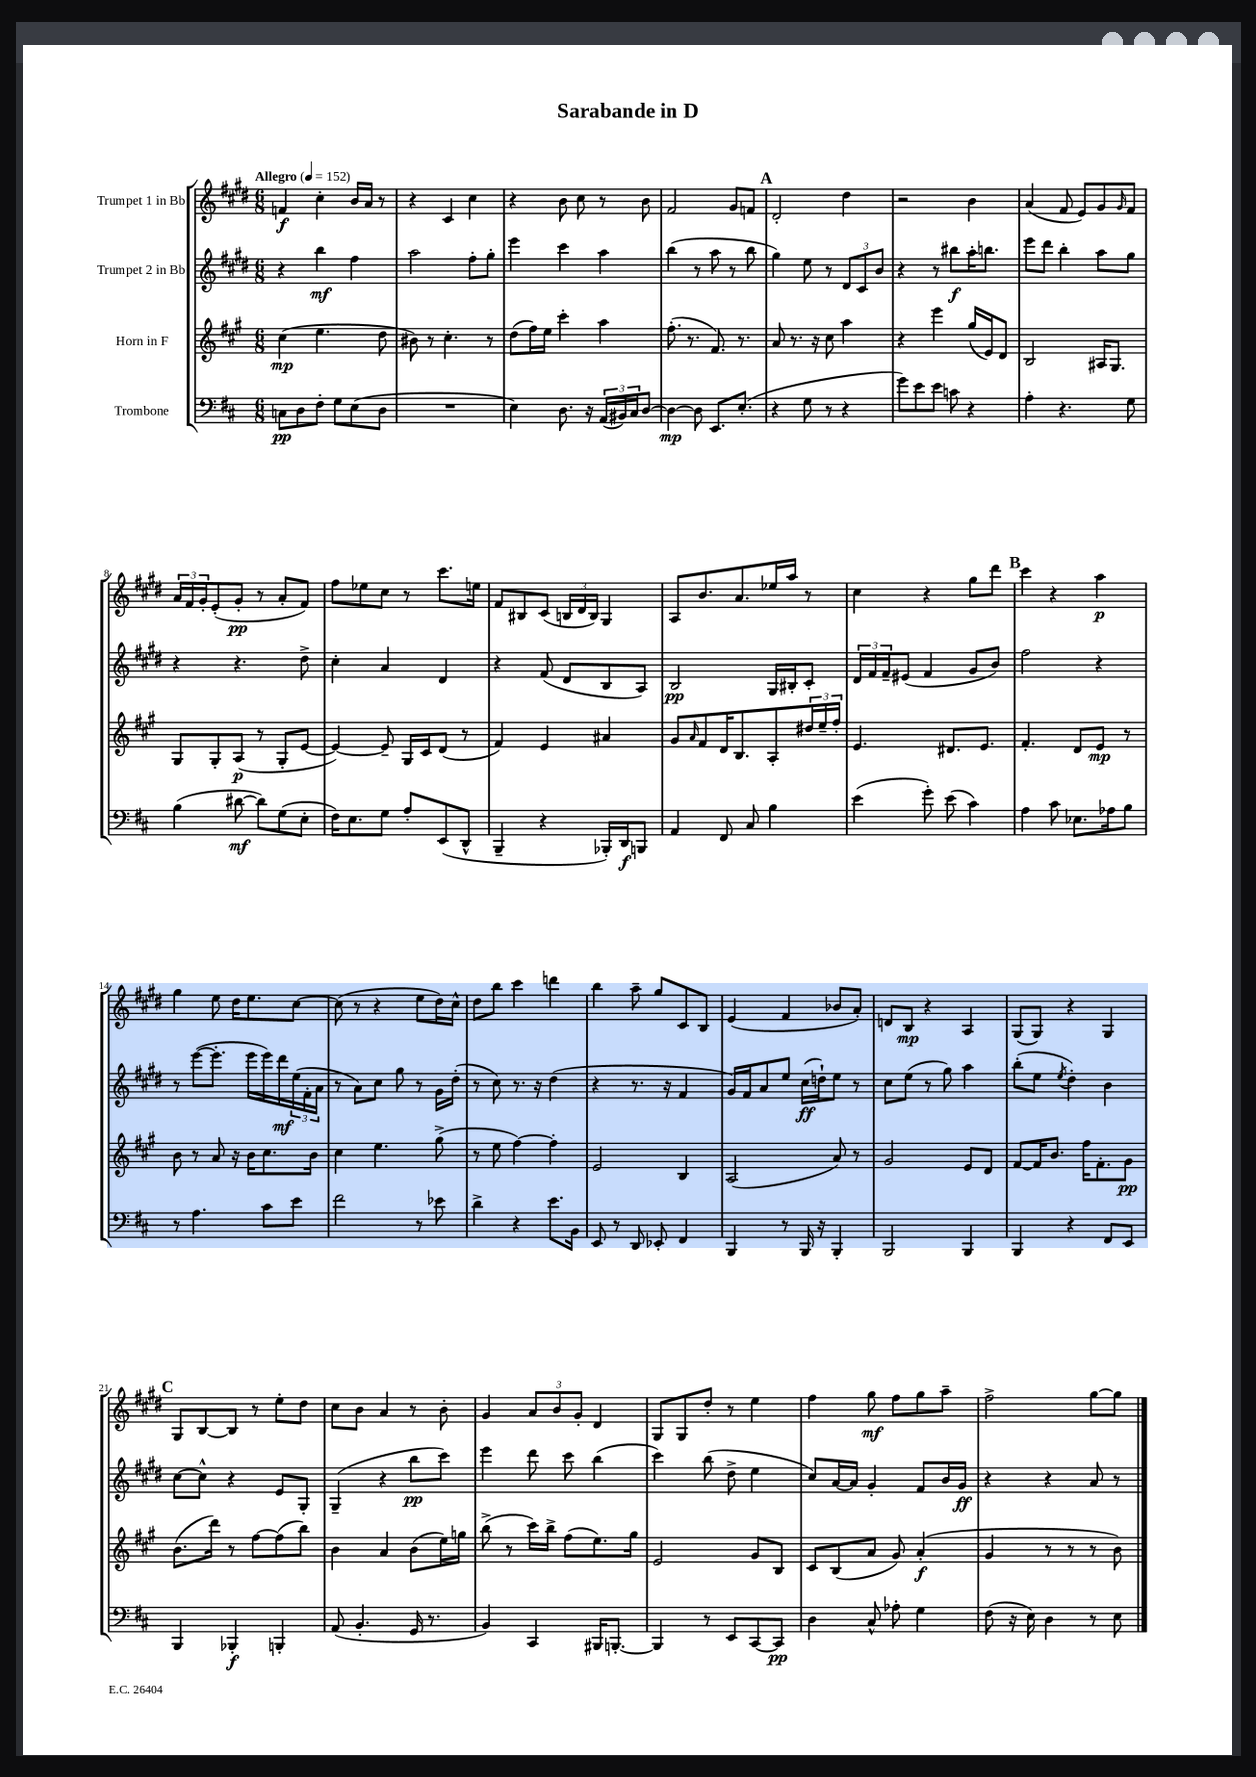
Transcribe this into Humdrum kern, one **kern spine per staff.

**kern	**kern	**kern	**kern
*staff4	*staff3	*staff2	*staff1
*clefF4	*clefG2	*clefG2	*clefG2
*k[f#c#]	*k[f#c#g#]	*k[f#c#g#d#]	*k[f#c#g#d#]
*M6/8	*M6/8	*M6/8	*M6/8
*MM152	*MM152	*MM152	*MM152
8C	(4cc#	4r	4f
8D	.	.	.
8F#'	4.ee	4bb	4cc#'
8G	.	.	.
(8E	.	4ff#	16b
.	.	.	16a
8D	8dd	.	8r
=	=	=	=
2.r	8b#)	2aa	4r
.	8r	.	.
.	4.cc#'	.	4c#
.	.	8ff#'	4cc#
.	8r	8gg#'	.
=	=	=	=
4E)	(8dd	4eee	4r
.	16ff#)	.	.
.	16ee	.	.
8.D	4ccc#'	4ccc#	8b
.	.	.	8cc#
16r	.	.	.
(24AA	4aa	4aa	8r
24BB#)	.	.	.
24C#	.	.	.
[8D	.	.	8b
=	=	=	=
4D_	(8.ff#'	(4bb	2f#
.	8.r	.	.
8D]	.	8r	.
8.EE	8.f#)	8aa	.
.	.	8r	8g#
(8.E'	8.r	.	.
.	.	8bb	8f
=	=	=	=
4r	8a	4gg#)	2d#'
.	8.r	.	.
8G	.	8ee	.
.	16r	.	.
8r	8cc#	8r	.
4r	4aa	12d#	4dd#
.	.	12c#	.
.	.	12b	.
=	=	=	=
8g)	4r	4r	2r
8e	.	.	.
8e	4eee	8r	.
8c	.	8bb#	.
4r	(16gg#	16aa'	4b
.	16e)	8.bb	.
.	8d	.	.
=	=	=	=
4A'	2B	8eee	(4a
.	.	8ddd#	.
4.r	.	4bb'	8f#
.	.	.	8e)
.	16A#	8aa	8g#
.	8.G#	.	.
.	.	.	16qqg#
8G	.	8gg#	8f#
=	=	=	=
(4B	8G#	4r	24a
.	.	.	24f#
.	.	.	24g#'
.	8G#'	.	(8e'
[8d#	(8A	4.r	8g#'
8d#])	8r	.	8r
(8G	8G#'	.	8a'
8E'	[8e	8dd#^	8f#)
=	=	=	=
16F#)	4e_)	4cc#'	8ff#
8.E	.	.	.
.	.	.	8ee-
8G	8e~]	4a	8cc#
8A'	16G#	.	8r
.	16c#	.	.
(8EE	(8d	4d#	8.ccc#
8DD^^	8r	.	.
.	.	.	16ee
=	=	=	=
4BBB~	4f#)	4r	8f#
.	.	.	8B#
4r	4e	(8f#	(8c#
.	.	8d#	24B
.	.	.	24d#
.	.	.	24B)
16BBB-')	4a#	8B	4G#
16DD	.	.	.
8BBB	.	8A)	.
=	=	=	=
4AA	8g#	2B	8A
.	16qqa	.	.
.	8f#	.	8.b
8FF#	16d	.	.
.	8.B	.	8.a
8C#	.	.	.
4B	8A'	16G#	16ee-
.	.	16B#'	16aa
.	24dd#	8c#'	8r
.	24ee~	.	.
.	24ff#'	.	.
=	=	=	=
(4e	4.e	24d#	4cc#
.	.	24f#	.
.	.	24f#~	.
.	.	(8e#	.
8g')	.	4f#	4r
(8e	8.d#	.	.
4c#)	.	8g#	8gg#
.	8.e	.	.
.	.	8b)	8ddd#
=	=	=	=
4A	4.f#'	2ff#	4ccc#
8c#	.	.	4r
8.E-	8d	.	.
.	8e	4r	4aa
16A-	.	.	.
8B	8r	.	.
=	=	=	=
8r	8b	8r	4gg#
4.A	8r	([8eee	.
.	8a	8.eee']	8ee
.	16r	.	16dd#
.	16b	16eee	8.ee
8c#	8.cc#	16eee)	.
.	.	16ddd#	.
8e	.	(24ee	[8cc#
.	.	24f#'	.
.	16b	.	.
.	.	24a	.
=	=	=	=
2f#	4cc#	8r	(8cc#]
.	.	8a)	8r
.	4.ee	8cc#	4r
.	.	8gg#	.
8r	.	8r	8ee
8e-	(8gg#^	16g#	16dd#)
.	.	(16dd#'	16cc#^^
=	=	=	=
4d^	8r	8r	8dd#
.	8ee	8cc#)	8bb
4r	[4ff#)	8.r	4ccc#
.	.	16r	.
8.e	4ff#']	(4dd#	4ddd
16BB	.	.	.
=	=	=	=
8EE	2e	4r	4bb
8r	.	.	.
8DD	.	8.r	8aa~
8EE-'	.	.	8gg#
.	.	16r	.
4FF#	4B	4f#	8c#
.	.	.	8B
=	=	=	=
4BBB	(2A	16g#)	(4e
.	.	16f#	.
.	.	8a	.
8r	.	8ee	4f#
16BBB	.	(16cc#	.
16r	.	16dd`)	.
4BBB'	8a)	8ee	8b-
.	8r	8r	8a')
=	=	=	=
2BBB	2g#	8cc#	8d
.	.	(8ee	8B
.	.	8r	4r
.	.	8gg#)	.
4BBB	8e	4aa	4A
.	8d	.	.
=	=	=	=
4BBB	[8f#	(8bb'	(8G#
.	16f#]	8ee	8G#)
.	8.b	.	.
.	.	8qee	.
4r	.	4dd#')	4r
.	16ff#	.	.
.	8.f#'	.	.
8FF#	.	4b	4G#
8EE	8g#	.	.
=	=	=	=
4BBB	(8.b	[8cc#	8G#
.	.	8cc#^^]	[8B
.	16ddd)	.	.
4BBB-'	8r	4r	8B]
.	[8ff#	.	8r
4BBB'	(8ff#]	8e	8ee'
.	8bb)	8G#'	8dd#
=	=	=	=
(8AA	4b	(4G#~	8cc#
4.BB'	.	.	8b
.	4a	4r	4a
16GG	(8b	8bb	8r
8.r	.	.	.
.	16ee)	8ccc#)	8b'
.	16gg	.	.
=	=	=	=
4BB)	(8bb^	4eee	4g#
.	8r	.	.
4CC#	16ccc#)	8ddd#	12a
.	16bb^	.	.
.	.	.	12b
.	(8ff#	8ccc#	.
.	.	.	12g#'
16BBB#	8.ee)	(4bb	4d#
[8.BBB'	.	.	.
.	16gg#	.	.
=	=	=	=
4BBB]	2e	4ccc#)	8G#
.	.	.	8G#
8r	.	(8bb	8dd#'
8EE	.	8dd#^	8r
[8CC#	8g#	4ee	4ee
8CC#]	8B	.	.
=	=	=	=
4D	8c#	8cc#)	4ff#
.	(8B	[16a	.
.	.	16a]	.
8C#^^	8a	4g#'	8gg#
8A-'	8g#)	.	8ff#
4G	(4a'	8f#	8gg#
.	.	16b	8aa~
.	.	16g#	.
=	=	=	=
(8F#	4g#	4r	2ff#^
16r	.	.	.
16E)	.	.	.
4D	8r	4r	.
.	8r	.	.
8r	8r	8a	[8gg#
8E	8b)	8r	8gg#]
==	==	==	==
*-	*-	*-	*-
